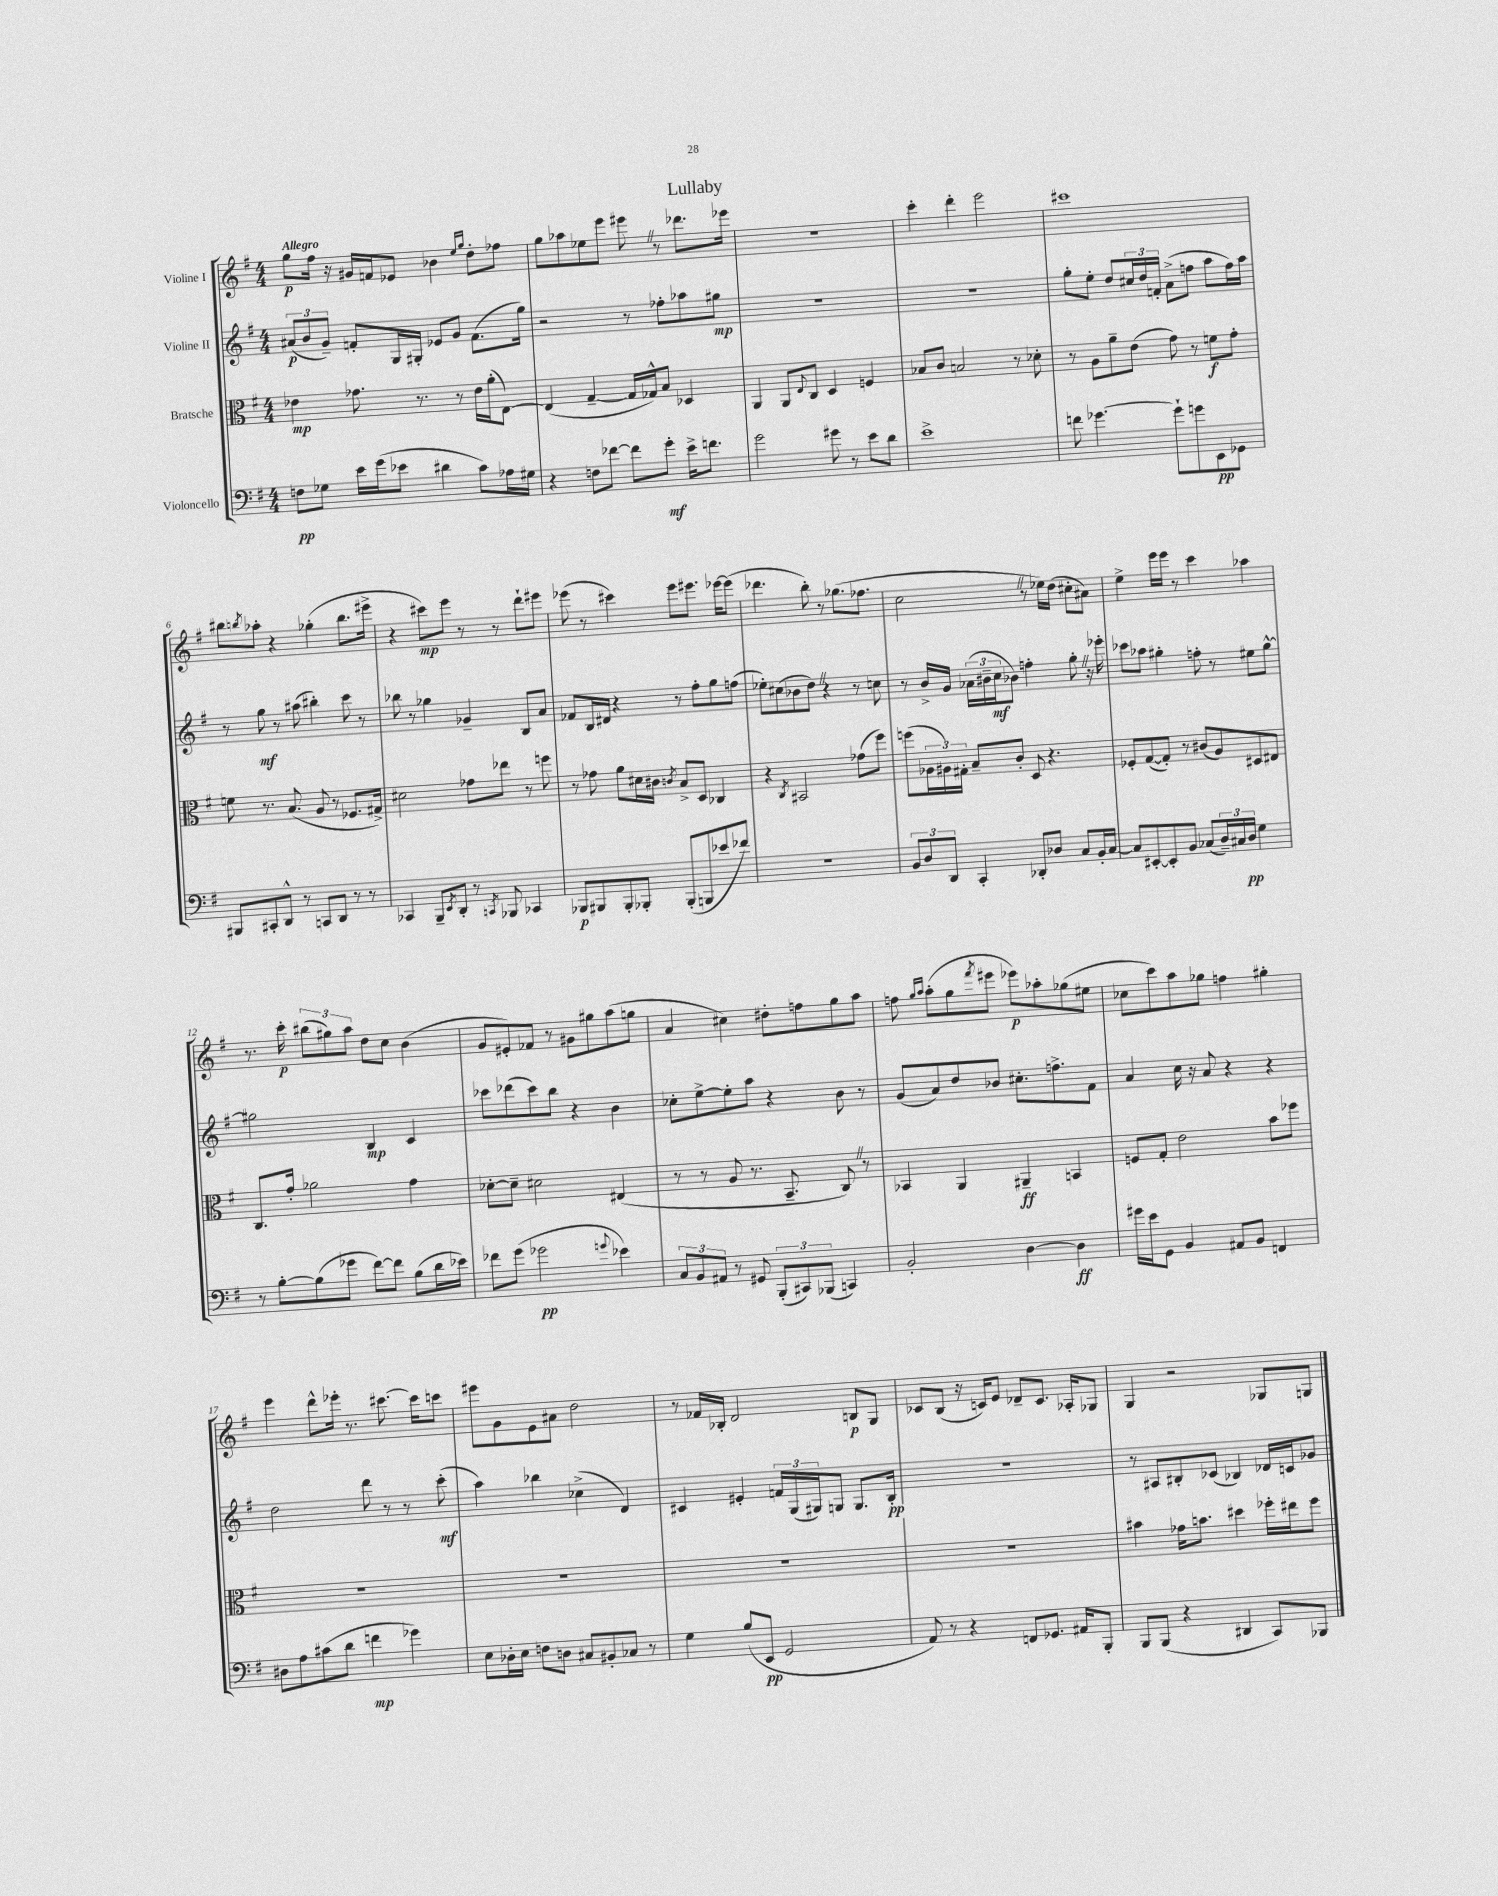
\header { title = "Lullaby" }
<<
\new StaffGroup <<
\new Staff = "s0" \with { instrumentName = "Violine I" } {
    \clef treble \key g \major \numericTimeSignature \time 4/4 \tempo "Allegro"
    g''8\p fis''16 r16 gis'16 f'16 ees'8 bes'4 \grace { e''16 g''16 } d''8-. fes''8 |
    g''8 aes''8 ees''8 e'''8 eis'''8 \once \override BreathingSign.text = \markup { \musicglyph "scripts.caesura.straight" } \breathe r8 des'''8. ees'''16 |
    R1 |
    c'''4-. d'''4-. e'''2 |
    cis'''1 |
    bis''8 \acciaccatura { b''8 } aes''8-. r4 ges''4-.( b''8. eis'''16-> |
    r4 cis'''8\mp) e'''8 r8 r8 d'''8-! eis'''8 |
    ees'''8( r8 cis'''4) ees'''8 eis'''8. ees'''16~ ees'''8( |
    des'''4. b''8-.) r8 ges''8.( fes''8. |
    c''2 \once \override BreathingSign.text = \markup { \musicglyph "scripts.caesura.straight" } \breathe r8 ees''16) d''16( cis''8-. ais'8) |
    e''4-> e'''16 e'''16 r8 c'''4 aes''4 |
    r8. c'''16-.\p \tuplet 3/2 { bis''8( gis''8) a''8 } d''8 c''8 b'4( |
    g'8 eis'8-.) fes'8 r8 gis'8 gis''8 a''8( g''8 |
    a'4 cis''4) dis''8-. f''8 g''8 a''8 |
    f''8 \grace { g''16 a''16 } a''8-.( g''8 \acciaccatura { fis'''8 } eis'''8 ees'''8\p) aes''8-. ges''8( eis''8 |
    ces''8 c'''8) a''8 ges''8 f''4 gis''4-. |
    e'''4 d'''8-^ ees'''16-. r8. cis'''8.~ cis'''16 c'''8 |
    eis'''8 g'8 e'8 ais'8 d''2 |
    r8 fes'16 bes16-. d'2 b8\p g8 |
    ces'8 b8( r16 c'16) e'8 des'8-- c'8. aes16-. ges8 |
    g4 r2 ges8 g8 \bar "|." |
}
\new Staff = "s1" \with { instrumentName = "Violine II" } {
    \clef treble \key g \major \numericTimeSignature \time 4/4
    \tuplet 3/2 { ais'8\p( b'8 g'8--) } f'8-. g16 gis16-. ees'8 g'8 f'8.( g''16) |
    r2 r8 fes''8-. aes''8 gis''8\mp |
    R1 |
    R1 |
    g''8-. e''8-. d''8 \tuplet 3/2 { cis''16 d''16 f'16-. } a'8->( f''8 a''8 f''16) a''16 |
    r8 g''8\mf r8 ais''8( bis''4-.) c'''8 r8 |
    bes''8 r8 ges''4 ges'4-- b8 a'8 |
    fes'8 b16 dis'16 r4 r8 fis''8-. g''8 f''8( |
    ees''8-.) cis''8( bes'8 d''8) \once \override BreathingSign.text = \markup { \musicglyph "scripts.caesura.straight" } \breathe r4 r8 c''8 |
    r8 b'16-> g'16 \tuplet 3/2 { aes'16( bis'16-- c''16\mf } bes'8) f''4-. g''8-. \once \override BreathingSign.text = \markup { \musicglyph "scripts.caesura.straight" } \breathe r16 ees'''16-. |
    ces'''8 aes''8 gis''4-. f''8-. r8 eis''8 gis''8~-^ |
    gis''2 b4\mp c'4 |
    ces'''8 des'''8( ces'''8) b''8 r4 b'4 |
    ces''8-. e''8~-> e''8-. a''8 r4 b'8 r8 |
    g'8( a'8) d''8 bes'8 cis''8.-. f''8.-> fis'8 |
    a'4 c''16 r16 a'8 r4 r4 |
    d''2 d'''8 r8 r8 c'''8-.\mf( |
    a''4) bes''4 ces''4->( d'4) |
    cis'4 eis'4-. \tuplet 3/2 { f'16 g16( gis16) } g8 g8. b16-.\pp |
    r1 |
    r8 ais8 bis8-. ces'8( bes4) des'16 c'16 ges'8 \bar "|." |
}
\new Staff = "s2" \with { instrumentName = "Bratsche" } {
    \clef alto \key g \major \numericTimeSignature \time 4/4
    ees'4\mp ges'8. r8. r8 ees'16 a'16-.( e8~) |
    e4( g4~-- g16 ges16-^) b8 des4 |
    a,4 a,8 \appoggiatura { e8 } c8 d4 f4 |
    bes8 c'8 b2 r8 des'8-. |
    r8 a8 a'8-- e'8( g'8) r8 f'8\f g'8-. |
    f'8 r8. b8.( a8 r8 fes8. gis16->) |
    dis'2 ges'8 ees''8 r8 f''8 |
    r8 ges'8 a'8 dis'16 cis'16 \acciaccatura { c'8 } b8-> d8 ces4 |
    r4 \acciaccatura { c8 } bis,2 ges'8( fis''8) |
    f''8( \tuplet 3/2 { aes16 ais16) gis16-. } b8-- c'8-. d8 r4. |
    fes8-. g8~( g8-.) r8 cis'8( a8) dis8 eis8 |
    c8. g'16-. aes'2 g'4 |
    des'8~-. des'8-- dis'2 eis4( |
    r8 r8 a8 r8. b,8.-- c8) \once \override BreathingSign.text = \markup { \musicglyph "scripts.caesura.straight" } \breathe r8 |
    bes,4 a,4 ais,4--\ff b,4 |
    f8 g8-. e'2 b'8 fes''8 |
    R1 |
    R1 |
    R1 |
    R1 |
    bis'4 ges'16 b'8. dis''4 fes''16-. eis''16 fes''8 \bar "|." |
}
\new Staff = "s3" \with { instrumentName = "Violoncello" } {
    \clef bass \key g \major \numericTimeSignature \time 4/4
    f8\pp ges8 e'16 g'16( ees'8 dis'4 c'8) aes16 gis16 |
    r4 f8 fes'8~ fes'8 g'8-.\mf e'16-> f'8. |
    g'2 gis'8 r8 e'8 d'8 |
    e'1-> |
    f'8 ges'4.~ ges'8-! g'8 e,8\pp ges,8 |
    bis,,8 cis,8-. d,8-^ r8 c,8 d,8 r8 r8 |
    ces,4 b,,8-- \acciaccatura { e,8 } d,8-. r8 \acciaccatura { c,8 } bes,,8 ces,4 |
    bes,,8\p bis,,8 bis,,8-. bes,,8-. bes,,8-.( b,,8 ees'8 fes'8) |
    R1 |
    \tuplet 3/2 { b,8 d8 d,8 } c,4-. des,8-. des8 c8 b,16-. c16~ |
    c8 eis,8~-. eis,8-. b,8 ces8( \tuplet 3/2 { d16--) cis16 d16\pp } g4 |
    r8 b8~-. b8( ges'8 fis'8~) fis'8 b8( d'16 ees'16) |
    fes'8 g'8( ges'2\pp \appoggiatura { g'8 } ees'4) |
    \tuplet 3/2 { c8 b,8 ais,8 } r8 gis,8 \tuplet 3/2 { b,,8-.( cis,8) bes,,8( } c,4) |
    b,2-. d4~ d4\ff |
    gis'16 e'16 g,8 b,4 ais,8 b,8 f,4 |
    dis8 a8 cis'8( d'8 f'4\mp ges'4) |
    e8 des16-. e16 f8 d8 cis8 bis,8-. ces8 r8 |
    g4 b8( e,8\pp g,2 |
    a,8) r8 r4 f,8 ges,8. ais,16 b,,8-. |
    b,,8 b,,8( r4 dis,4 c,8) bes,,8 \bar "|." |
}
>>
>>
